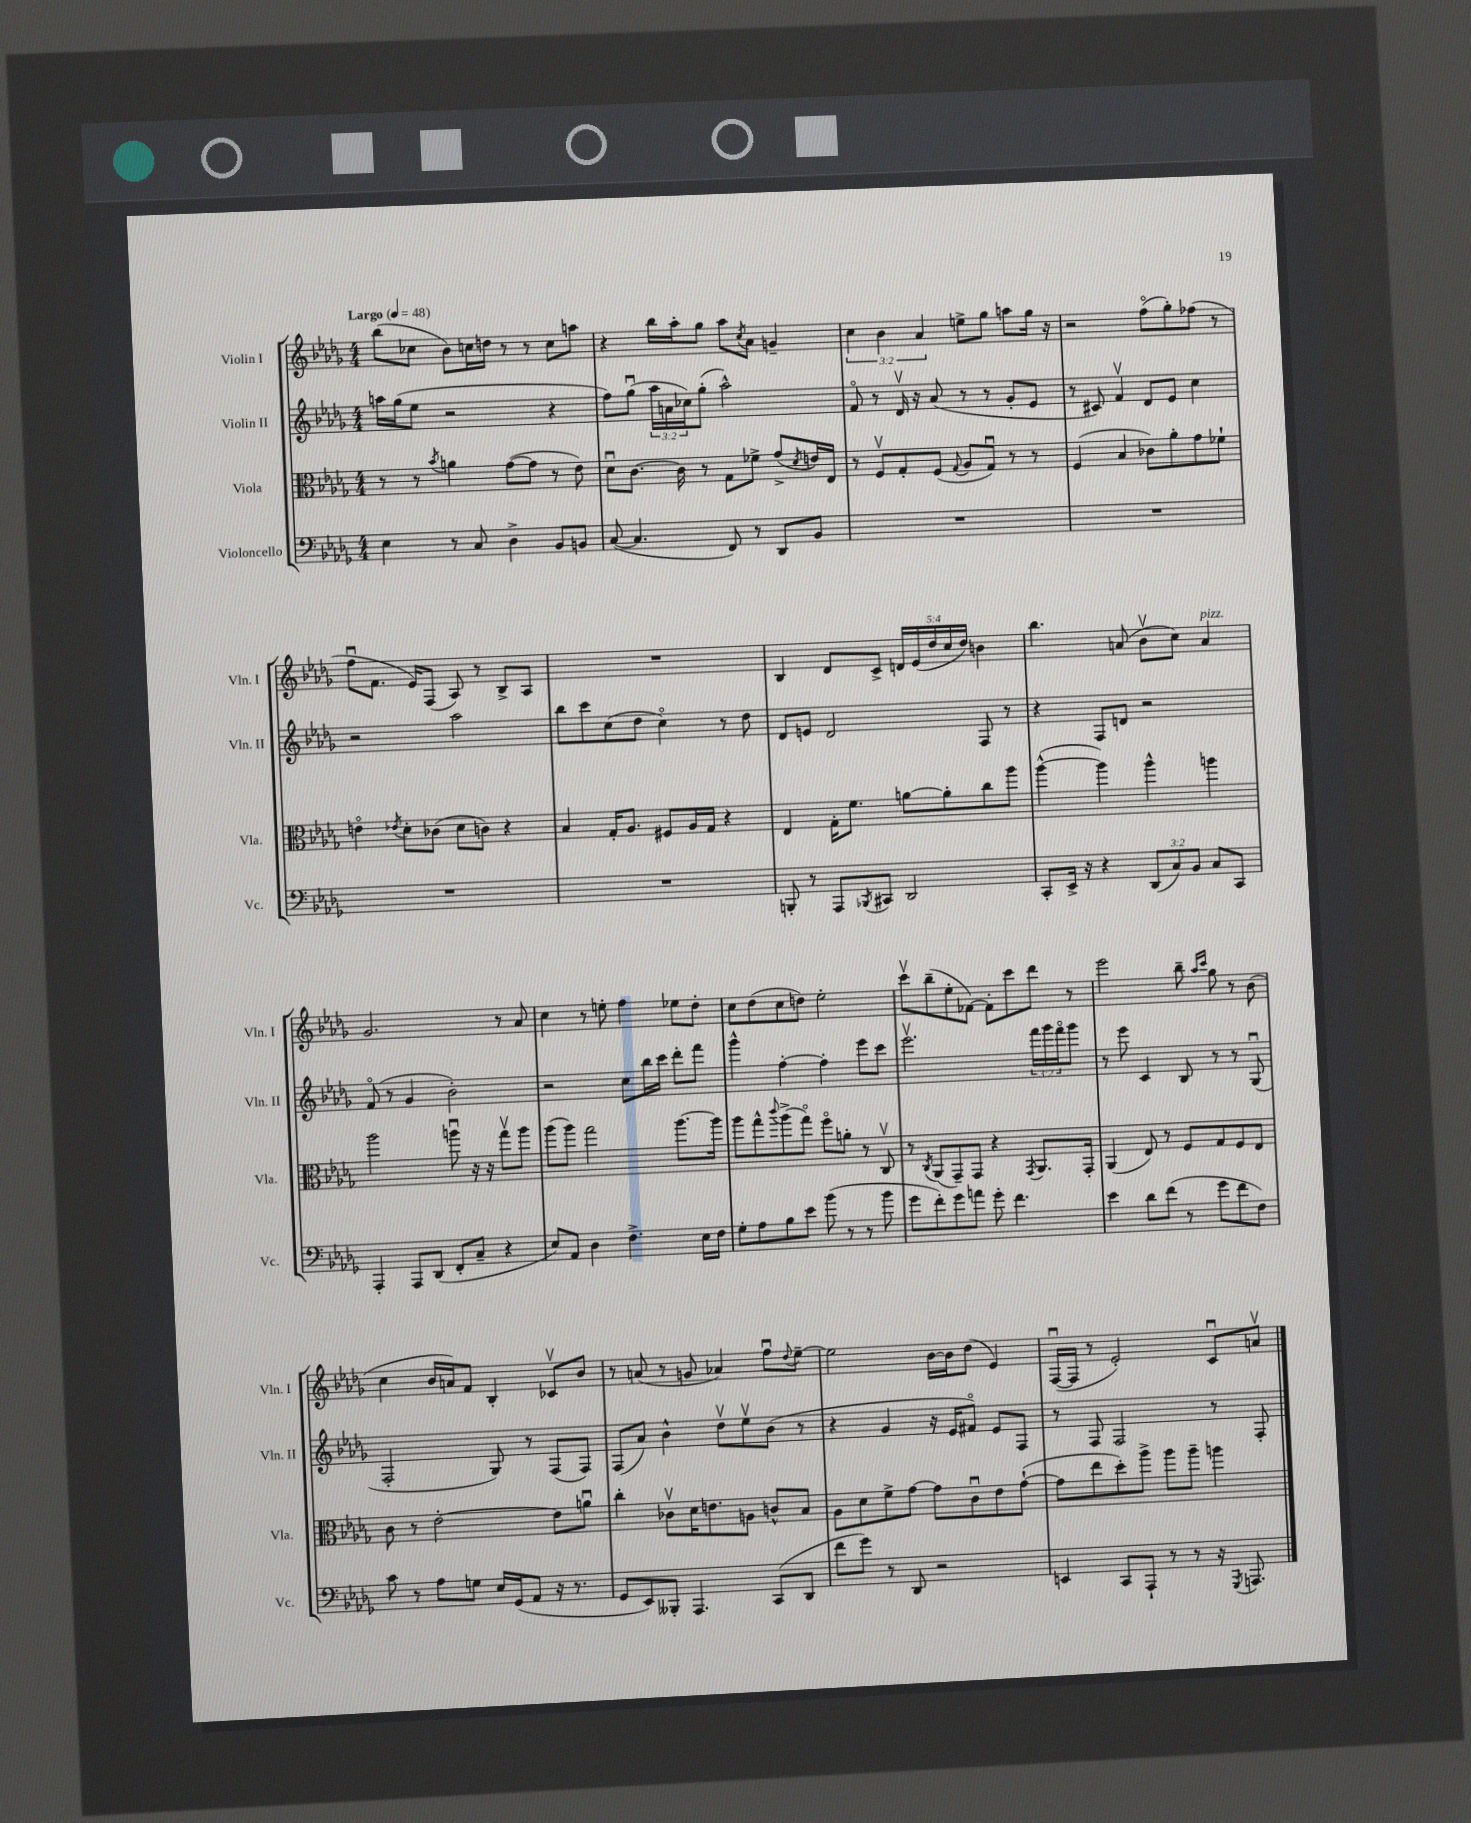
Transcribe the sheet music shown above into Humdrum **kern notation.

**kern	**kern	**kern	**kern
*staff4	*staff3	*staff2	*staff1
*clefF4	*clefC3	*clefG2	*clefG2
*k[b-e-a-d-g-]	*k[b-e-a-d-g-]	*k[b-e-a-d-g-]	*k[b-e-a-d-g-]
*M4/4	*M4/4	*M4/4	*M4/4
*MM48	*MM48	*MM48	*MM48
4E-	8r	16aa	(8bb-
.	.	(16gg-	.
.	8r	8ee-	8cc-
.	8qb-	.	.
8r	4a	2r	8b-)
8C	.	.	16cc
.	.	.	16dd
4D-^	([8g-	.	8r
.	8g-]	.	8r
8BB-	8r	4r	8cc
8BB	8e-)	.	8aa
=	=	=	=
([8C	8d-u	8ff)	4r
4.C]	[8.c	(8gg-u	.
.	.	24aa-	16bb-
.	.	24a	.
.	16c]	.	16aa-'
.	.	24cc-)	.
.	8r	(8gg-'	8gg-
8FF)	8G-	2aa-^^)	8aa-
.	.	.	8qcc
8r	8f-^	.	8a-
8DD-	(8g-^	.	4g~
.	8qd-	.	.
8BB-	16e)	.	.
.	16E-	.	.
=	=	=	=
1r	8r	8fo	6cc
.	8Fv	8r	.
.	.	.	6b-
.	8G-'	16d-v	.
.	.	16r	.
.	.	.	6a-
.	(8F	(8a-	.
.	8qqG-	.	.
.	8A-	8r	8ee^
.	8G-u)	8r	8gg-
.	8r	8g-'	8aa
.	8r	8e-	16gg-
.	.	.	16r
=	=	=	=
1r	(4F	8r	2r
.	.	8c#)	.
.	4B-	4fv	.
.	8c-)	8d-	(8ffo
.	8a-'	8e-	8gg-')
.	8g-	4cc	(8ff-
.	8f-`	.	8r
=	=	=	=
1r	4eo	2r	8ffu
.	.	.	8.f
.	8qe-	.	.
.	8d-'	.	.
.	.	.	16e-)
.	(8c-	.	(8F
.	8d-	2aa-	8A-)
.	8c)	.	8r
.	4r	.	8B-^
.	.	.	8A-
=	=	=	=
1r	4B-	8bb-	1r
.	.	8ccc	.
.	16G-'	(8cc	.
.	8.A-	.	.
.	.	8dd-	.
.	8F#	4cco)	.
.	16A-	.	.
.	16G-	.	.
.	4r	8r	.
.	.	8dd-	.
=	=	=	=
8BBB'	4E-	8d-	4B-
8r	.	8e	.
8AAA-	16G-'	2d-	8d-
.	8.f	.	.
8qBBB-	.	.	.
8CC#	.	.	8c^
2DD-	[8a	.	20d
.	.	.	(20e-
.	.	.	20dd-
.	8a']	.	.
.	.	.	20cc
.	.	.	20dd-)
.	8cc	8F	4b
.	8aa-	8r	.
=	=	=	=
8CC'	([4aa-^^	4r	4.bb-
16EE-^	.	.	.
16r	.	.	.
4r	4aa-])	8F	.
.	.	8d	(8a
(12DD-	4aa-^^	2r	8b-v
12C)	.	.	.
.	.	.	8cc)
12BB-	.	.	.
8C	4aa	.	4a
8CC	.	.	.
=	=	=	=
4AAA-'	2aa-	(8fo	2.g-
.	.	8r	.
8AAA-	.	4g-	.
(8DD-	.	.	.
8FF'	8aau	2b-')	.
8C~	16r	.	.
.	16r	.	.
4r	8gg-v	.	8r
.	8aa	.	8a-
=	=	=	=
8E-)	(8aa-	2r	4cc
8AA-	8aa-)	.	.
4D-	2gg-	.	8r
.	.	.	8ee'
4.F^	.	8cc	4ff
.	.	16bb-	.
.	.	16ccc	.
.	[8.aa-	8ddd-'	8ee-
16E-	.	8fff	8dd-'
16F	16aa-]	.	.
=	=	=	=
8G-'	8aa-	4ggg-^^	8cc
8A-	8gg-^^	.	(8dd-
.	8qqccc	.	.
8B-	(8aa-^	[4ff'	8cc
8e-	8gg-o)	.	8dd)
(8b-	8ffo	4ff']	2ee-'
8r	8a'	.	.
8r	8r	8eee-	.
8b-	8Cv	8ccc	.
=	=	=	=
8g-	8r	2.eee-v	8cccv
.	8qC	.	.
8f')	(8AA-	.	(8bb-~
8g-	8GG-~)	.	8ee-'
8a	8GG-	.	[8f-)
8g-'	4r	.	8f-']
4.f	.	.	8ccc
.	8qGG-	.	.
.	8.AA-	24fff	8ddd-
.	.	24ggg-	.
.	.	24fffo	.
.	.	8ggg-	8r
.	16GG-'	.	.
=	=	=	=
4e-	(4AA-	8r	2eee-
.	.	8eee-	.
8d-	8E-)	4c	.
(8f	8r	.	.
8r	8F	8B-	8bb-~
.	.	.	16qqaa-
.	.	.	16qqccc
8g-	8G-	8r	8gg-
8f	8F	8r	8r
8F)	8E-	(8G-u	(8b-
=	=	=	=
8c	8c	2F'	4cc
8r	8r	.	.
8A-	[2e-'	.	16b-
.	.	.	16a)
8G	.	.	8f
16E-	.	8G-)	4B-'
(16GG-	.	.	.
8AA-	.	8r	.
16r	8e-]	(8F	8c-v
8.r	.	.	.
.	8au	8F)	8b-
=	=	=	=
8GG-	4cc'	(8F	8r
8EE-)	.	8a-)	(8a
8BBB--'	8c-v	4b-^^	8r
4.AAA-	16d-	.	8g
.	8.e	.	.
.	.	8dd-v	4a-)
.	8A	8ee-v	.
(8CC	8c^^	(8b-	8ffu
.	.	.	8qqdd-
8DD-	8B-	8r	[8ee-~
=	=	=	=
8f	8A-	4r	2ee-]
8g-)	8d-	.	.
8r	8f^	4g-	.
8DD-	[8g-	.	.
2r	8g-]	16r	[16b-
.	.	16e-	16b-]
.	8cu	8f#o)	(8dd-
.	8e-	8e-	4e-)
.	([8g-`	8F	.
=	=	=	=
4EE	8g-]	8r	([16Fu
.	.	.	16F]
.	8ee-	8F	8r
8CC	8dd-')	2F	2e-')
8AAA-`	8aa-^	.	.
8r	8aa-	.	.
8r	8aa-~	.	.
16r	4aa	8r	8cu
8qGGG-	.	.	.
8.AAA	.	.	.
.	.	8F'	8av
==	==	==	==
*-	*-	*-	*-
